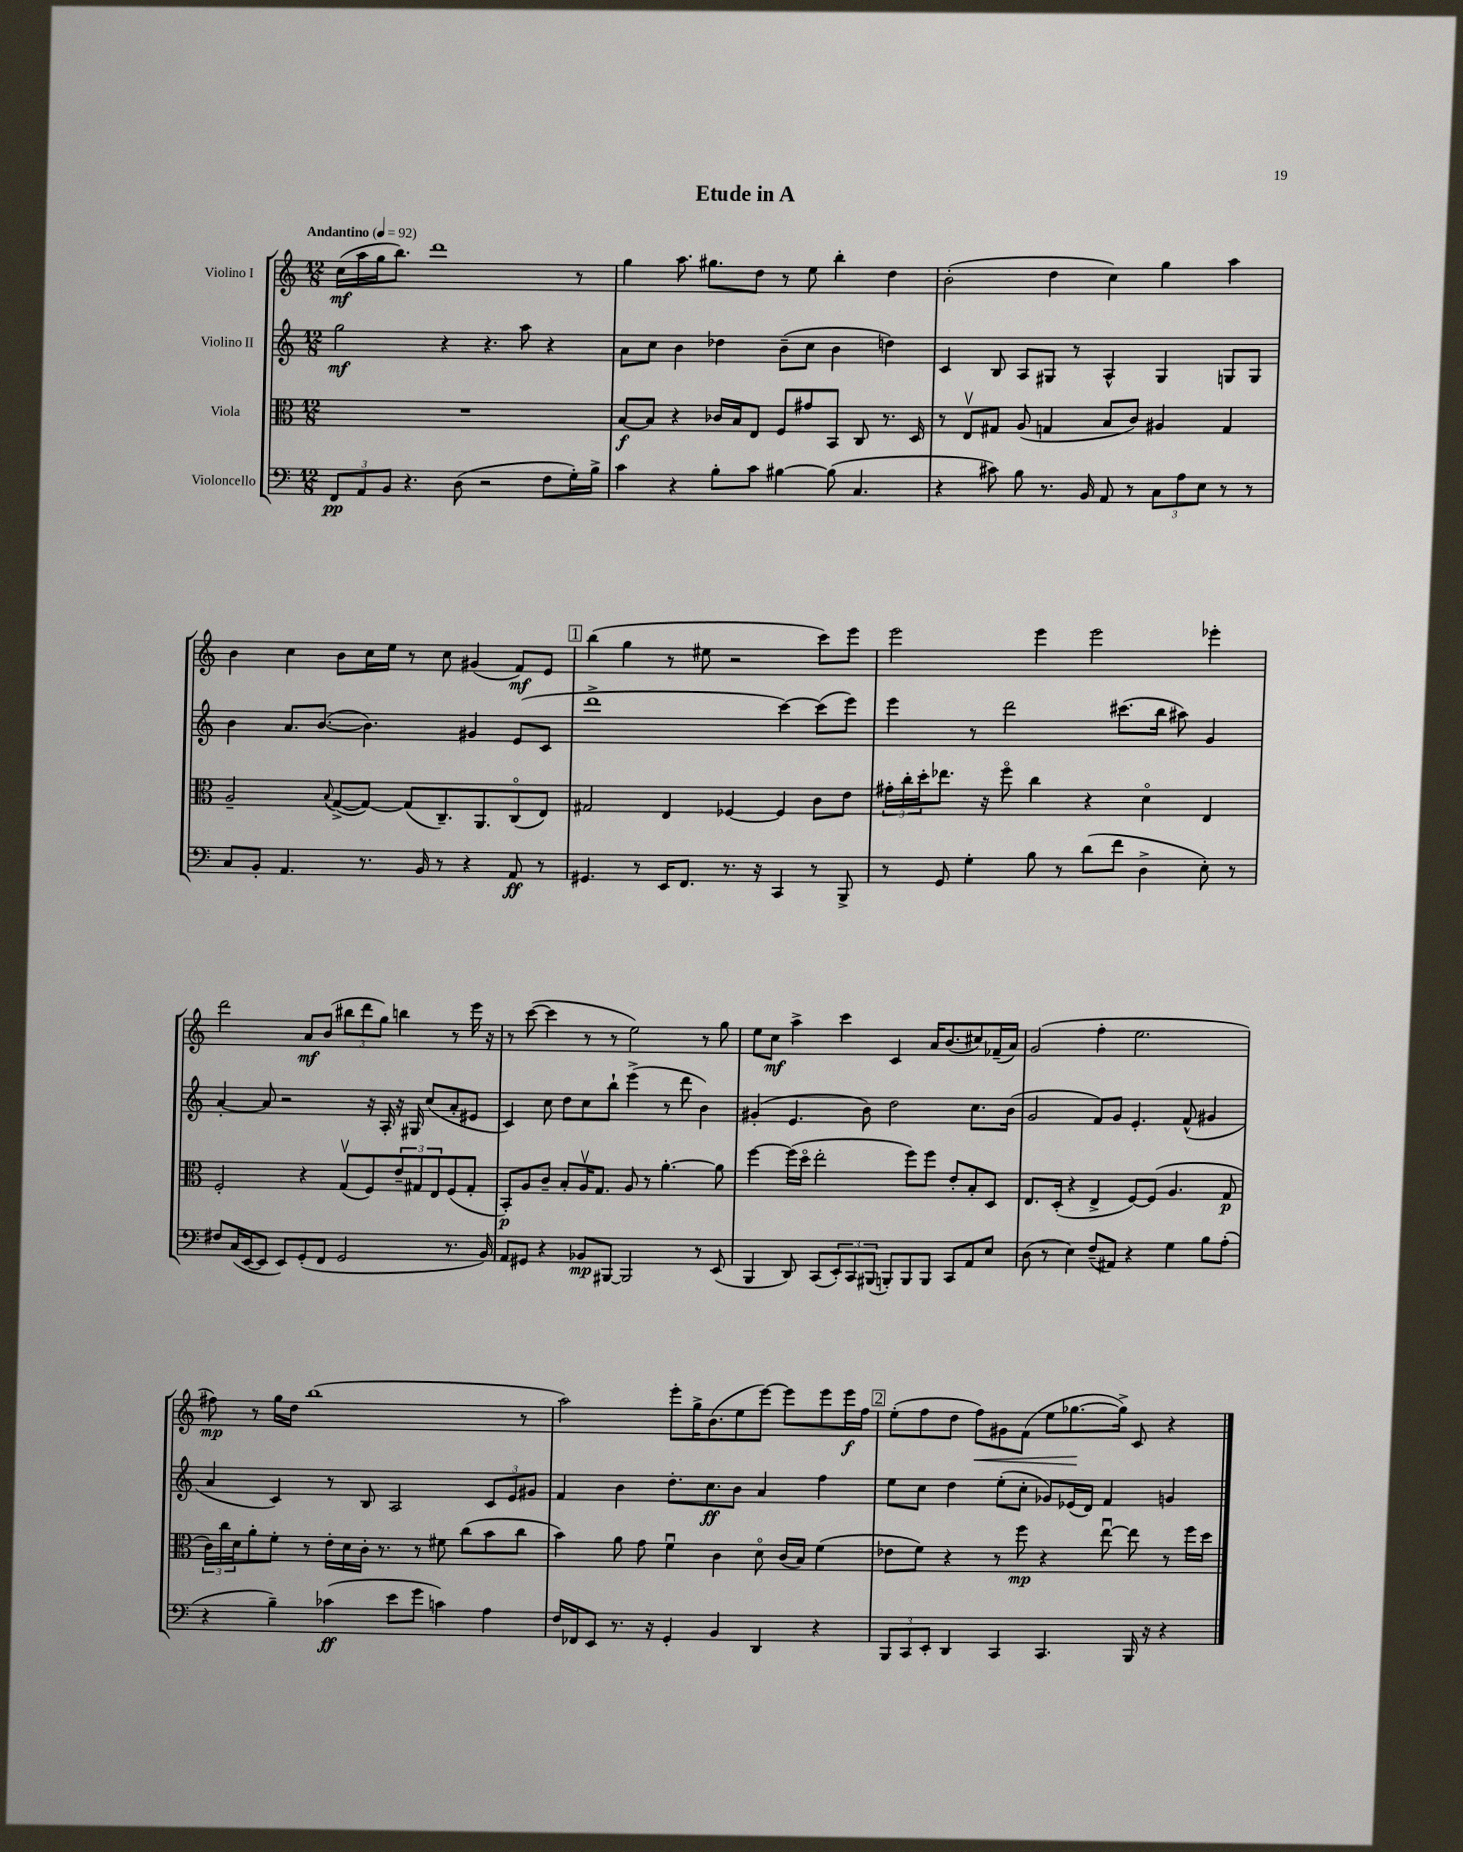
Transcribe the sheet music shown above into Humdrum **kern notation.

**kern	**kern	**kern	**kern
*staff4	*staff3	*staff2	*staff1
*clefF4	*clefC3	*clefG2	*clefG2
*k[]	*k[]	*k[]	*k[]
*M12/8	*M12/8	*M12/8	*M12/8
*MM92	*MM92	*MM92	*MM92
12FF	1.r	2gg	(16cc
.	.	.	16aa
12AA	.	.	.
.	.	.	16gg
12BB	.	.	.
.	.	.	8.bb)
4.r	.	.	.
.	.	.	1ddd
.	.	4r	.
(8D	.	.	.
2r	.	4.r	.
.	.	8aa	.
8F	.	4r	.
16G')	.	.	8r
16B^	.	.	.
=	=	=	=
4c	[8B	8a	4gg
.	8B]	8cc	.
4r	4r	4b	8.aa
.	.	.	8.gg#
8B'	16c-	4dd-	.
.	16B	.	.
8c	8E	.	8dd
[4B#	8F	(8b~	8r
.	8g#	8cc	8ee
(8B#]	8BB	4b	4bb'
4.C	8C	.	.
.	8.r	4dd)	4dd
.	16D	.	.
=	=	=	=
4r	8r	4c	(2b'
.	8Ev	.	.
8c#)	8G#	8B	.
8B	(8A	8A	.
8.r	4G	8G#	4dd
.	.	8r	.
16BB	.	.	.
8AA	8B	4A^^	4cc)
8r	8c)	.	.
12C	4A#	4G#	4gg
12A	.	.	.
12E	.	.	.
8r	4G	8G	4aa
8r	.	8G	.
=	=	=	=
8C	2A~	4b	4b
8BB'	.	.	.
4.AA	.	8.a	4cc
.	.	([8.b	.
.	8qqB	.	.
.	([8G^	.	8b
8.r	8G_)	4.b])	16cc
.	.	.	16ee
.	(8G]	.	8r
16BB	.	.	.
8r	8.C~)	.	8cc
4r	.	4g#	(4g#
.	8.AA	.	.
8AA	(8Co	(8e	8f)
8r	8E)	8c	8e
=	=	=	=
4.GG#	2G#	1ddd^	(4bb
.	.	.	4gg
8r	.	.	.
16EE	4E	.	8r
8.FF	.	.	.
.	.	.	8ee#
8.r	[4F-	.	2r
16r	.	.	.
4CC	4F-]	[4ccc)	.
8r	8c	(8ccc]	8ccc)
8BBB^	8e	8eee)	8eee
=	=	=	=
8r	24g#'	4eee	2eee
.	24cc'	.	.
.	24dd'	.	.
8GG	8.ee-	.	.
4G'	.	8r	.
.	16r	.	.
.	8ffo	2ddd	.
8B	4cc	.	4eee
8r	.	.	.
(8d	4r	.	2eee
8f	.	(8.ccc#	.
4D^	4do	.	.
.	.	16bb	.
.	.	8aa#)	.
8E')	4E	4g	4eee-'
8r	.	.	.
=	=	=	=
8F#	2F'	[4a'	2ddd
(16C	.	.	.
[16EE	.	.	.
8EE]	.	8a]	.
8EE)	.	2r	.
(8GG'	4r	.	8a
8FF	.	.	(8b
2GG	(8Gv	.	12bb#
.	.	.	12ddd
.	8F)	16r	.
.	.	.	12gg)
.	.	16A'	.
.	12e~	16r	4bb
.	.	16G#	.
.	12G#	.	.
.	.	(8cc	.
.	12E	.	.
8.r	(8F	8a'	8r
.	8G#'	8e#	16eee
16BB)	.	.	16r
=	=	=	=
8AA	8BB')	4c)	8r
8GG#	8A	.	([8ccc
4r	8c~	8cc	4ccc]
.	8B'	8dd	.
8BB-	16Av	8cc	8r
.	8.G	.	.
[8BBB#	.	8bb`	8r
2BBB#]	8A	(4eee^	2ee)
.	8r	.	.
.	[4.a'	8r	.
.	.	8ddd	.
8r	.	4b)	8r
(8EE	8a]	.	8gg
=	=	=	=
4BBB	[4ff	(4g#'	8ee
.	.	.	8cc
8DD)	(16ff]	4.e	4aa^
.	16ddo	.	.
(8CC	2ee'	.	.
12EE')	.	.	4ccc
12CC	.	.	.
.	.	8b)	.
(12BBB#	.	.	.
8BBB')	.	2dd	4c
8BBB	8ff)	.	.
8BBB	8ff	.	16a
.	.	.	(8.b
8CC	8e'	.	.
8AA	8B'	8.cc	8cc#)
8E	8D	.	(16f-~
.	.	(16b	16a)
=	=	=	=
(8D	8.E	2g	(2g
8r	.	.	.
.	(16D'	.	.
4E)	4r	.	.
(8F~	4E^	8f)	4ff'
8AA#)	.	8g	.
4r	[8F)	4.e'	2.ee
.	(8F]	.	.
4G	4.A	.	.
.	.	(8f^^	.
8B	.	4g#	.
(8A'	8G	.	.
=	=	=	=
4r	24c)	4a	8ff#)
.	24cc	.	.
.	24d	.	.
.	8a'	.	8r
4B~)	8f'	4c)	16gg
.	.	.	16dd
.	8r	.	(1bb
(4c-	16e'	8r	.
.	16d	.	.
.	16c'	8B	.
.	8.r	.	.
8e	.	2A	.
8g	8r	.	.
4c)	8f#	.	.
.	(8cc	.	.
4A	8b	12c	.
.	.	12e	.
.	8cc	.	8r
.	.	12g#	.
=	=	=	=
16F	4b)	4f	2aa)
16FF-	.	.	.
8EE	.	.	.
8.r	8a	4b	.
.	8g	.	.
16r	.	.	.
4GG'	4fu	8.dd'	8eee'
.	.	.	16gg^
.	.	8.cc	(8.b
4BB	4c	.	.
.	.	8b	8ee
4DD	8do	4a	[8eee)
.	(16c	.	8eee]
.	16B)	.	.
4r	(4f	4ff	8eee
.	.	.	16eee
.	.	.	16ff
=	=	=	=
12BBB	8e-	8ee	(8ee'
12CC	.	.	.
.	8f)	8cc	8ff
12EE'	.	.	.
4DD	4r	4dd	8dd
.	.	.	8ff)
4CC	8r	(8ee'	8g#
.	8ff	8cc'	(8f
4.CC	4r	8g-)	8ee
.	.	(16e-	[8.gg-
.	.	16d)	.
.	[8eeu	4f	.
.	.	.	16gg-^])
16BBB	8ee]	.	8c
16r	.	.	.
4r	8r	4g	4r
.	16ff	.	.
.	16dd	.	.
==	==	==	==
*-	*-	*-	*-
